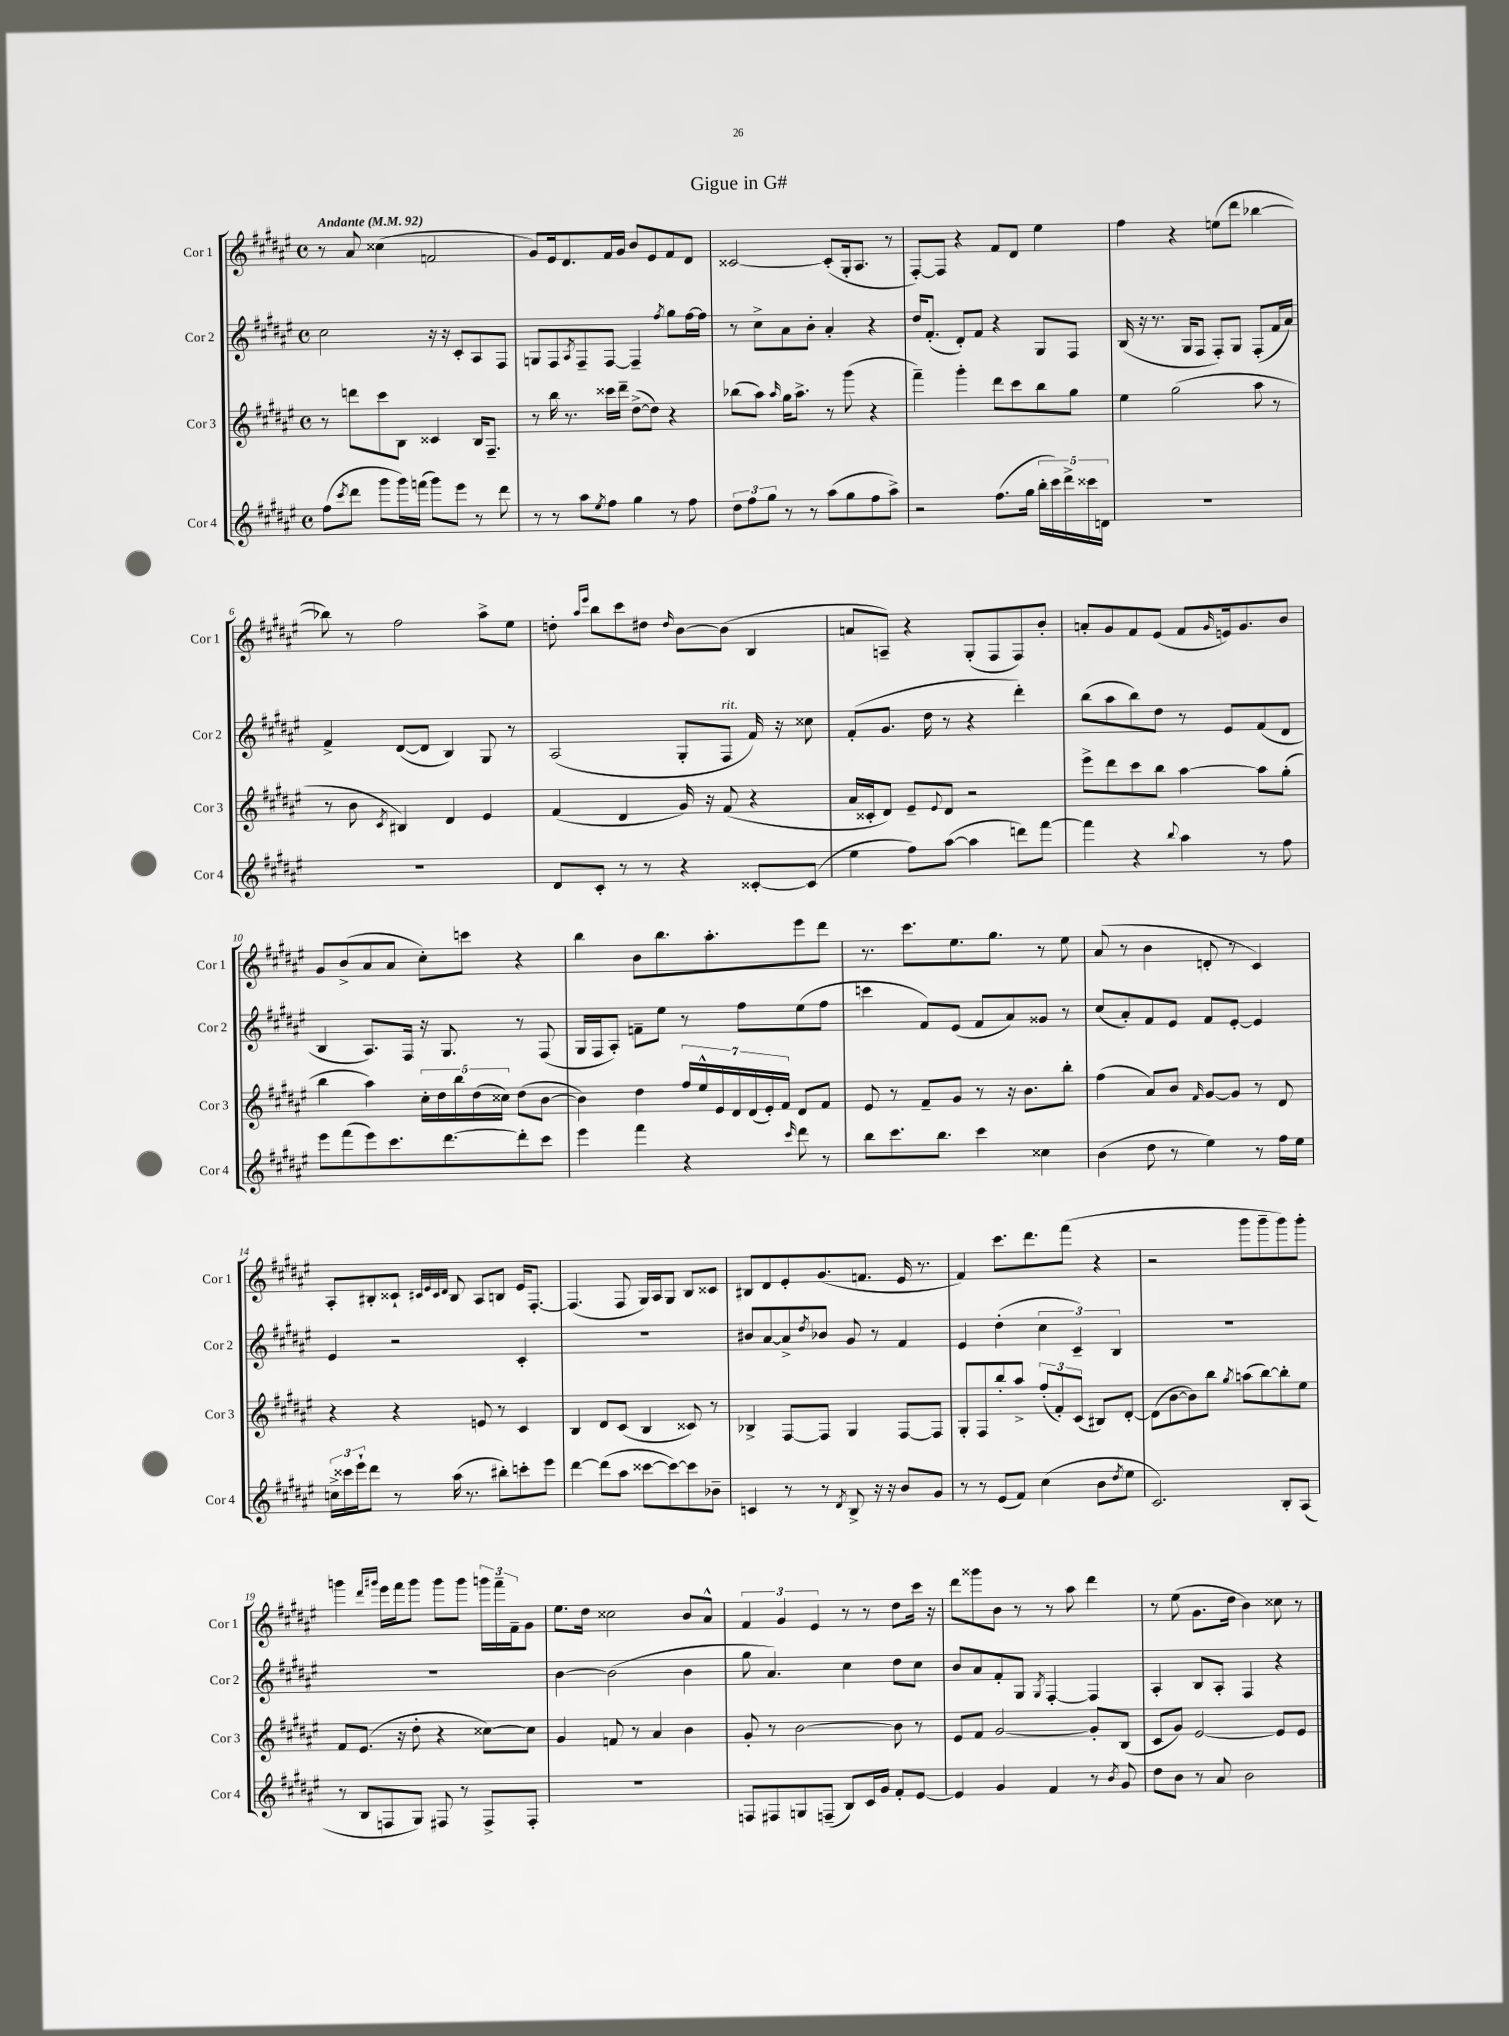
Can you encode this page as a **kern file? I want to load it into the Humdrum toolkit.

**kern	**kern	**kern	**kern
*part4	*part3	*part2	*part1
*staff4	*staff3	*staff2	*staff1
*I"Cor 4	*I"Cor 3	*I"Cor 2	*I"Cor 1
*I'Cor 4	*I'Cor 3	*I'Cor 2	*I'Cor 1
*clefG2	*clefG2	*clefG2	*clefG2
*k[f#c#g#d#a#e#]	*k[f#c#g#d#a#e#]	*k[f#c#g#d#a#e#]	*k[f#c#g#d#a#e#]
*M4/4	*M4/4	*M4/4	*M4/4
*met(c)	*met(c)	*met(c)	*met(c)
*MM92	*MM92	*MM92	*MM92
=1	=1	=1	=1
!	!	!	!LO:TX:a:B:t=Andante
(8ff#\L	8r	2cc#\	8r
8qccc#/	.	.	.
8ddd#\J	8dddn\L	.	8a#/
8ggg#\L	8ccc#\	.	(4cc##X\
16ggg#\L)	8B\J	.	.
(16fffn\JJ	.	.	.
8ggg#\L)	4c##X/	16r	2fn/
.	.	16r	.
8eee#\J	.	8c#'/L	.
8r	16B/KL	8A#/	.
.	8.F#~/J	.	.
8ddd#\	.	8F#/J	.
=2	=2	=2	=2
8r	8r	8Gn/L	8g#/L)
8r	16bb\	8F#/	16e#/k
.	8.r	.	8.d#/
.	.	8qA#/	.
8aa#\L	.	8F#~/	.
8qee#/	.	.	.
8ff#\J	16ccc##X\LL	[8F#/J	16f#/L
.	16ddd#~\JJ	.	16g#/JJ
4gg#\	([8dd#^\L	4F#~/]	8b/L
.	8dd#\J])	.	8e#/
.	.	8qff#/	.
8r	4r	8gg#\L	8f#/
8ff#\	.	[16ff#\L	8d#/J
.	.	16ff#\JJ]	.
=3	=3	=3	=3
12dd#\L	(8bb-X\L	8r	[2c##X/
12ff#\	.	.	.
.	8aa#\J)	8cc#^\L	.
12gg#\J	.	.	.
.	16qqaa#/	.	.
8r	16gg#\KL	8a#\	.
.	8.aa#^\J	.	.
8r	.	8b'\J	.
(8aa#\L	8r	4a#'/	(8c##'/L]
8gg#\	(8ggg#\	.	16G#'/k
.	.	.	8.A#/J
8ff#\	4r	4r	.
8aa#^\J)	.	.	8r
=4	=4	=4	=4
2r	4fff#~\)	16dd#/KL	[8F#'/L)
.	.	(8.f#'/J	.
.	.	.	8F#/J]
.	4ggg#'\	8d#'/L)	4r
.	.	8f#/J	.
(8.ff#\L	8ddd#\L	4r	8f#/L
.	8ccc#\	.	8d#/J
16gg#\Jk	.	.	.
20bb'\LL	8bb\	8G#/L	4ee#\
20ccc#\)	.	.	.
20ddd#^\	.	.	.
.	8gg#\J	8F#/J	.
20ccc##X\	.	.	.
20dn\JJ	.	.	.
=5	=5	=5	=5
1r	4ee#\	(16B/	4ff#\
.	.	16r	.
.	.	8.r	.
.	(2gg#\	.	4r
.	.	16G#/KL	.
.	.	8F#/J	.
.	.	8F#'/L)	(8een\L
.	.	8G#/J	8ddd#\J
.	8aa#\	(8F#'/L	[4bb-X\
.	8r	16f#/L	.
.	.	16a#/JJ)	.
!!LO:LB:g=z
=6	=6	=6	=6
1r	8r	4f#^/	8bb-X\])
.	8b\	.	8r
.	8qc#/	.	.
.	4B#X/)	([8d#/L	2ff#\
.	.	8d#/J]	.
.	4d#/	4B/)	.
.	4e#/	8G#/	8aa#^\L
.	.	8r	8ee#\J
=7	=7	=7	=7
8d#/L	(4f#/	(2A#/	8ddn'\
.	.	.	16qqaa#/LL
.	.	.	16qqeee#/JJ
8c#'/J	.	.	8bb\L
8r	4d#/	.	8ccc#\
8r	.	.	8dd#X\J
.	.	.	16qqdd#/
4r	16g#/)	8G#'/L	[8b\L
.	16r	.	.
!	!	!LO:TX:a:i:t=rit.	!
.	(8f#/	8F#/J	(8b\J]
[8c##X'/L	4r	16f#/)	4B/
.	.	16r	.
(8c##/J]	.	8cc##X\	.
=8	=8	=8	=8
4ee#\	16a#/LL	(8f#'/L	8an/L
.	16c##X'/J	.	.
.	8d#/J)	8.g#/J	8An~/J)
8ff#\L)	8e#~/L	.	4r
.	.	16dd#\	.
.	8qqe#/	.	.
([8aa#\J	8d#/J	8r	.
4aa#\]	2r	4r	(8G#'/L
.	.	.	8F#/
8dddn\L)	.	4ddd#'\)	8F#/)
[8fff#\J	.	.	8b'/J
=9	=9	=9	=9
4fff#\]	8eee#^\L	(8bb\L	8an'/L
.	8ddd#\	8aa#\	8g#/
4r	8ccc#\	8bb\)	8f#/
.	8bb\J	8dd#\J	(8e#/J
8qqbb/	.	.	.
4aa#\	[4aa#\	8r	8f#/L
.	.	.	16qqg#/
.	.	8e#/L	16en/k)
.	.	.	8.g#/
8r	8aa#\L]	(8f#/	.
8ff#\	(8gg#'\J	8d#/J	8b/J
!!LO:LB:g=z
=10	=10	=10	=10
8eee#\L	4bb\	4B/	8g#/L
(8fff#\	.	.	(8b^/
8eee#\)	4aa#\)	8.A#/L)	8a#/
8.ccc#\	.	.	8a#/J
.	.	16F#/Jk	.
.	20cc#'\LL	16r	8cc#'\L)
.	20dd#\	.	.
[8.ddd#\	.	8.G#/	.
.	20bb\	.	.
.	.	.	8cccn\J
.	(20dd#\	.	.
.	20cc##X\JJ)	.	.
8ddd#'\]	(8dd#\L	8r	4r
8ccc#\J	[8b\J	(8F#/	.
=11	=11	=11	=11
4eee#\	4b\])	16G#/LL	4bb\
.	.	16F#/J	.
.	.	8A#'/J)	.
4fff#\	4dd#\	8fn~\L	8b\L
.	.	8ee#\J	8.bb\
4r	28ff#/LL	8r	.
.	28ee#^^/	.	.
.	.	.	8.aa#'\
.	28e#/	.	.
.	28d#/	.	.
.	.	8ff#\L	.
.	(28d#/	.	.
.	28e#'/)	.	.
.	28f#/JJ	.	.
16qqccc#/	.	.	.
8ddd#\	8d#/L	(8ee#\	8eee#\
8r	8f#/J	8ff#\J	8ddd#\J
=12	=12	=12	=12
8bb\L	8e#/	4cccn\	8.r
8.ccc#\	8r	.	.
.	.	.	8.ccc#\L
.	8f#~/L	8f#/L)	.
8.bb\J	.	.	.
.	8g#/J	(8e#/J	8.ee#\
4ccc#\	8r	8f#/L	.
.	.	.	8.gg#\J
.	16r	8a#/)	.
.	8.b\L	.	.
4cc##X\	.	8g##X/J	8r
.	8bb'\J	8r	8ee#\
=13	=13	=13	=13
(4b\	(4ff#\	(8cc#/L	(8a#/
.	.	8a#'/)	8r
8dd#\	8a#/L)	8f#/	4b\
8r	8b/J	8e#/J	.
.	16qqf#/	.	.
4ee#\)	[8g#/L	8f#/L	8dn'/
.	8g#/J]	[8e#'/J	8r
8r	8r	4e#/]	4c#/)
16ff#\LL	8d#/	.	.
16ee#\JJ	.	.	.
!!LO:LB:g=z
=14	=14	=14	=14
24ccn^\LL	4r	4e#/	8A#'/L
24ccc##X\	.	.	.
24eee#`\J	.	.	.
8ddd#\J	.	.	8B#X'/
8r	4r	2r	8c##X`/J
.	.	.	32qqc#X/LLL
.	.	.	32qqe#/
.	.	.	32qqc#/
.	.	.	32qqd#/JJJ
(16aa#\	.	.	8B#/
8.r	.	.	.
.	8en/	.	8A#/L
8bb#X'\L)	8r	.	8Bn/J
8cccn'\	4c#/	4c#'/	16e#/KL
.	.	.	[8.F#'/J
8eee#\J	.	.	.
=15	=15	=15	=15
[4ddd#\	4B/	1r	(4.F#/]
(8ddd#\L]	8d#/L	.	.
8aa#\J	(8c#/J	.	8F#/
[8ccc##X\L	4B/	.	16G#/LL)
.	.	.	16A#/J
8ccc##\_)	.	.	8G#/J
8ccc##\]	8c##X/)	.	8B/L
8b-X~\J	8r	.	8c##X/J
=16	=16	=16	=16
4cn/	4B-X^/	8b#X/L	8B#X/L
.	.	[8a#/	8d#/
8r	[8F#/L	8a#^/]	8e#'/
.	.	8qdd#/	.
8r	8F#/J]	8b-X/J	(8.g#/
8qd#/	.	.	.
8B^/	4G#/	8g#/	.
.	.	.	8.fn/J
16r	.	8r	.
16r	.	.	.
8b/L	[8F#/L	4f#/	16e#/
.	.	.	8.r
8g#/J	8F#/J]	.	.
=17	=17	=17	=17
8r	8G#'/L	4e#/	4f#/)
8r	8F#/	.	.
(8e#/L	8bb'/	(4dd#'\	8.ccc#\L
8f#/J)	8aa#^/J	.	.
.	.	.	8.ddd#\
(4cc#\	(12ff#'/L	6cc#\	.
.	12f#'/)	.	.
.	.	.	(8fff#\J
.	(12c#/J	6c#~/)	.
8b\L	8B#X/L)	.	4r
.	.	6B/	.
8qdd#/	.	.	.
8ee#\J	[8d#'/J	.	.
=18	=18	=18	=18
2.c#/)	(8d#\L]	1r	2r
.	[8b\	.	.
.	8b\])	.	.
.	8bb\J	.	.
.	8qgg#/	.	.
.	(8aan\L	.	8ggg#\L
.	[8bb\)	.	8ggg#~\
8B'/L	8bb'\]	.	8ggg#\)
(8A#/J	8ee#\J	.	8ggg#'\J
!!LO:LB:g=z
=19	=19	=19	=19
8r	8f#/L	1r	4gggn\
8B/L	(8.e#/J	.	.
.	.	.	16qqddd#/LL
.	.	.	16qqggg#X/JJ
8Fn/	.	.	16eee#\LL
.	16r	.	16fff#\J
8G#/J)	8dd#'\	.	8ggg#\J
8F#X/	4r	.	8ggg#\L
8r	.	.	8ggg#\J
8F#^/L	[8cc##X\L)	.	24gggn\LL
.	.	.	24fff#~\
.	.	.	24f#~\J
8F#'/J	8cc##\J]	.	8g#\J
=20	=20	=20	=20
1r	4g#/	[4b\	8.ee#\L
.	.	.	16dd#\Jk
.	8fn/	(2b\]	2cc##X\
.	8r	.	.
.	4a#/	.	.
.	4b\	4b\	8b/L
.	.	.	8a#^^/J
=21	=21	=21	=21
8Fn/L	8g#'/	8gg#\	6f#/
8F#X/	8r	4.a#/)	.
.	.	.	6g#/
8Gn/	[2b\	.	.
.	.	.	6e#/
(8Fn~/J	.	.	.
8B/L)	.	4cc#\	8r
16c#/L	.	.	8r
16g#/JJ	.	.	.
8f#'/L	8b\]	8dd#\L	8dd#\L
[8e#/J	8r	8cc#\J	16ccc#\Jk
.	.	.	16r
=22	=22	=22	=22
4e#/]	8e#/L	8b/L	8ddd#\L
.	8f#/J	8a#/	8ggg##X\
4g#/	[2g#/	8f#'/	8b\J
.	.	8G#/J	8r
.	.	8qG#/	.
4f#/	.	[4F#'/	8r
.	.	.	8aa#\
8r	8g#'/L]	4F#/]	4ddd#\
8qb/	.	.	.
8g#/	(8B/J	.	.
=23	=23	=23	=23
8dd#\L	8c#/L	4A#'/	8r
8b\J	8g#/J)	.	(8ee#\
8r	[2e#/	8B/L	8.g#\L
8a#/	.	8A#'/J	.
.	.	.	16dd#\Jk
2b\	.	4F#/	4b\)
.	8e#/L]	4r	8cc##X\
.	8e#/J	.	8r
==	==	==	==
*-	*-	*-	*-
